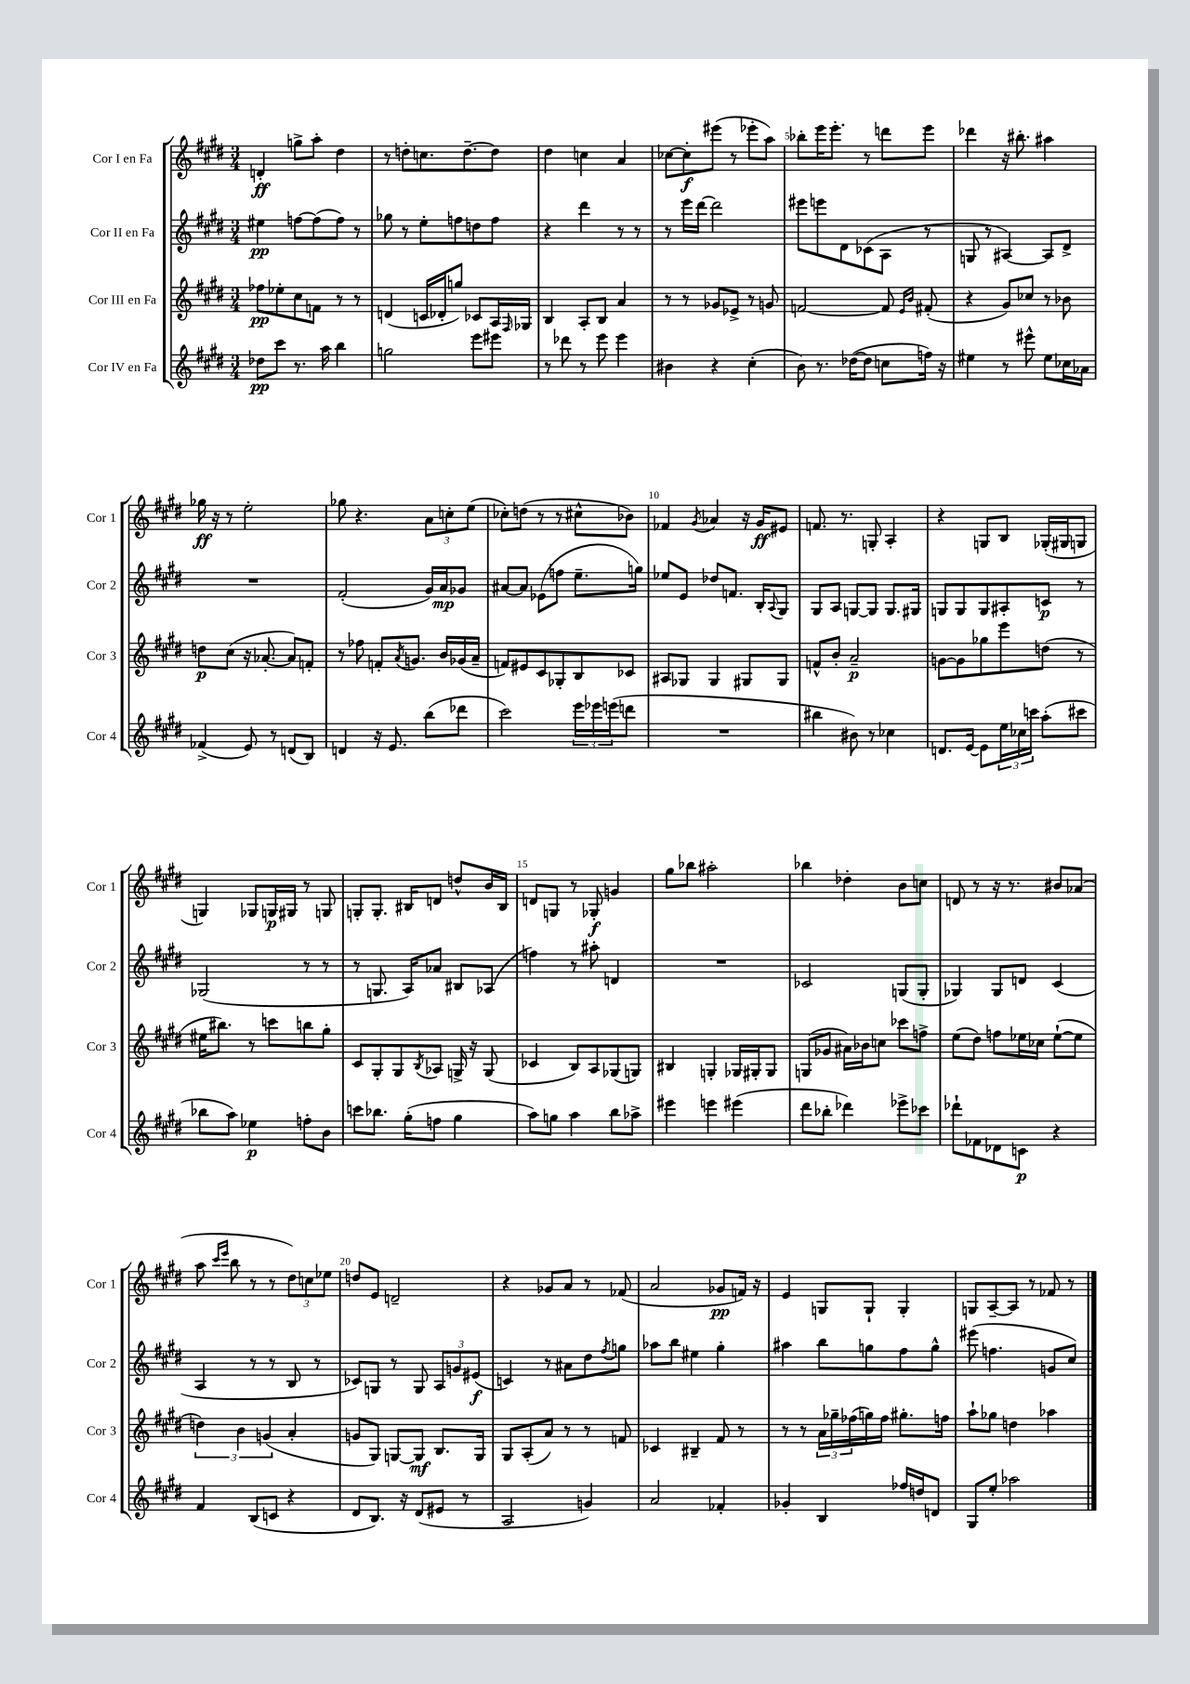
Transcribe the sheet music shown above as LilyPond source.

<<
\new StaffGroup <<
\new Staff = "s0" \with { instrumentName = "Cor I en Fa" shortInstrumentName = "Cor 1" } {
    \clef treble \key e \major \numericTimeSignature \time 3/4
    d'4-.\ff g''8-> a''8-. dis''4 |
    r8 d''8-. c''8. d''8.~-- d''8 |
    dis''4 c''4 a'4 |
    ces''8~ ces''8-.\f eis'''8( r8 ees'''8-. a''8) |
    bes''8-. e'''16 e'''8.-. r8 d'''8 e'''8 |
    des'''4 r16 bis''8.-. ais''4 |
    ges''16\ff r16 r8 e''2-. |
    ges''8 r4. \tuplet 3/2 { a'8 c''8-. e''8( } |
    ces''8-.) d''8( r8 r8 cis''8-^ bes'8) |
    fes'4 \acciaccatura { gis'8 } aes'4 r16 gis'16\ff eis'8 |
    f'8. r8. g8-. a4-. |
    r4 g8 b8 ges16-.( gis16 g8 |
    g4) ges8 g16\p gis16 r8 g8 |
    g8-. g8.-. bis16 d'8 d''8-^ b'16 bis16 |
    d'8 g8 r8 ges8-.\f g'4 |
    gis''8 bes''8 ais''2-. |
    bes''4 des''4-. b'8 c''8 |
    d'8 r8 r16 r8. bis'8 aes'8( |
    a''8 \grace { cis'''16 e'''16 } b''8 r8 r8 \tuplet 3/2 { dis''8) c''8 ees''8 } |
    d''8 e'8 d'2-- |
    r4 ges'8 a'8 r8 fes'8( |
    a'2 ges'8\pp f'16) r16 |
    e'4 g8 g8-! g4-. |
    g8 a8~-- a8 r8 fes'8 r8 \bar "|." |
}
\new Staff = "s1" \with { instrumentName = "Cor II en Fa" shortInstrumentName = "Cor 2" } {
    \clef treble \key e \major \numericTimeSignature \time 3/4
    eis''4\pp f''8~ f''8( f''8) r8 |
    ges''8 r8 e''8-. f''8 d''8 f''8 |
    r4 dis'''4 r8 r8 |
    r8 e'''16 dis'''16~ dis'''2 |
    eis'''8 e'''8 dis'8 ces'8( a8 r8 |
    g8 r8 ais4~) ais8 dis'8-> |
    R2. |
    fis'2-.( gis'16) a'16\mp ges'8 |
    ais'8~ ais'8 ees'8( f''8 e''8.-- g''16) |
    ees''8 e'8 des''8 f'8. b16-. \appoggiatura { a8 } gis8 |
    gis8 a8 g8~ g8 g8. gis16 |
    g8 g8 g8 ais8-. c'8\p r8 |
    ges2( r8 r8 |
    r8 g8. a16) aes'8 bis8 aes8( |
    f''4) r8 ais''8-. d'4 |
    R2. |
    ces'2 g8( g8-. |
    ges4) ges8 d'8 cis'4( |
    a4 r8 r8 b8 r8 |
    ces'8) g8 r8 g8 \tuplet 3/2 { a8 g'8 eis'8\f( } |
    c'4) r8 ais'8 dis''8 \acciaccatura { fis''8 } g''8 |
    aes''8 b''8 eis''4 gis''4-. |
    ais''4 b''8 g''8 fis''8 g''8-^ |
    eis'''8( f''4. g'8 cis''8) \bar "|." |
}
\new Staff = "s2" \with { instrumentName = "Cor III en Fa" shortInstrumentName = "Cor 3" } {
    \clef treble \key e \major \numericTimeSignature \time 3/4
    fes''8\pp ees''8-. cis''8 f'8 r8 r8 |
    d'4( c'16 des'16-. g''8) ces'8 a16 \grace { fis16 } ges16 |
    b4 a8-. b8 a'4 |
    r8 r8 ges'8 ees'8-> r8 g'8 |
    f'2~ f'8 \grace { e'16 b'16 } fis'8-.( |
    r4 gis'8) ces''8 r8 bes'8 |
    d''8\p cis''8( r16 aes'8.~-. aes'8) f'8-. |
    r8 fes''8 f'8-. \acciaccatura { a'8 } g'8. b'16 ges'16( a'16-- |
    f'8) eis'8 cis'8 ges8-. b8 ces'8 |
    ais8 ges8 ges4 gis8 gis8 |
    f'8-^ b'8-. a'2--\p |
    g'8~ g'8 ges''8 e'''8 d''8( r8 |
    eis''16 bis''8.) r8 c'''8 b''8 gis''8-. |
    cis'8 gis8-. gis8 \acciaccatura { b8 } aes8 g16-> r16 g8( |
    ces'4 b8) a8 ges8( g8) |
    bis4 g4-. ges16 gis16-. gis8 |
    g8( ges'8 ais'16) bes'16 c''8 ces'''8 f''8-> |
    e''8( dis''8) f''8 ees''16 ces''16 ees''8~-!( ees''8 |
    \tuplet 3/2 { d''4) b'4 g'4( } a'4-. |
    g'8 gis8) g8~ g8\mf b8. g16 |
    gis8 a8-.( a'8) r8 r8 f'8 |
    ces'4 bis4-- fis'8 r8 |
    r8 r8 \tuplet 3/2 { a'16 ges''16-- fes''16( } g''16) fes''16 gis''8.-. f''16 |
    a''8-! ges''8 d''4 aes''4 \bar "|." |
}
\new Staff = "s3" \with { instrumentName = "Cor IV en Fa" shortInstrumentName = "Cor 4" } {
    \clef treble \key e \major \numericTimeSignature \time 3/4
    des''8\pp cis'''8 r8. a''16 b''4 |
    g''2 e'''8 eis'''8 |
    r8 des'''8 r8 e'''8 e'''4 |
    bis'4 r4 cis''4-.( |
    b'8) r8. des''16~( des''8 c''8 f''16) r16 |
    eis''4 r8 eis'''8-^ eis''8 ces''16 aes'16 |
    fes'4->( e'8) r8 d'8( b8) |
    d'4 r16 e'8. b''8( des'''8 |
    cis'''2) \tuplet 3/2 { e'''16 ees'''16 e'''16( } d'''8 |
    R2. |
    bis''4 bis'8) r8 ces''4 |
    d'8. e'16~ e'8 \tuplet 3/2 { e''16 ces''16 c'''16 } a''8-.( cis'''8 |
    bes''8 a''8) ees''4\p f''8-. b'8 |
    c'''8 bes''8. gis''16-.( f''8 gis''4 |
    a''8) g''8 a''4 b''8 aes''8-> |
    eis'''4 e'''4 eis'''4( |
    dis'''8 bes''8-. des'''4) ees'''8-> ces'''8 |
    des'''8-! fes'8 des'8 c'8\p r4 |
    fis'4 b8( c'8 r4 |
    dis'8 b8.) r16 dis'8( eis'8 r8 |
    a2 g'4) |
    a'2 fes'4-. |
    ges'4-. b4 fes''16 d''16 d'8 |
    gis8 e''8-. aes''2 \bar "|." |
}
>>
>>
\layout { \context { \Score \override BarNumber.break-visibility = ##(#f #t #t) barNumberVisibility = #(every-nth-bar-number-visible 5) } }
